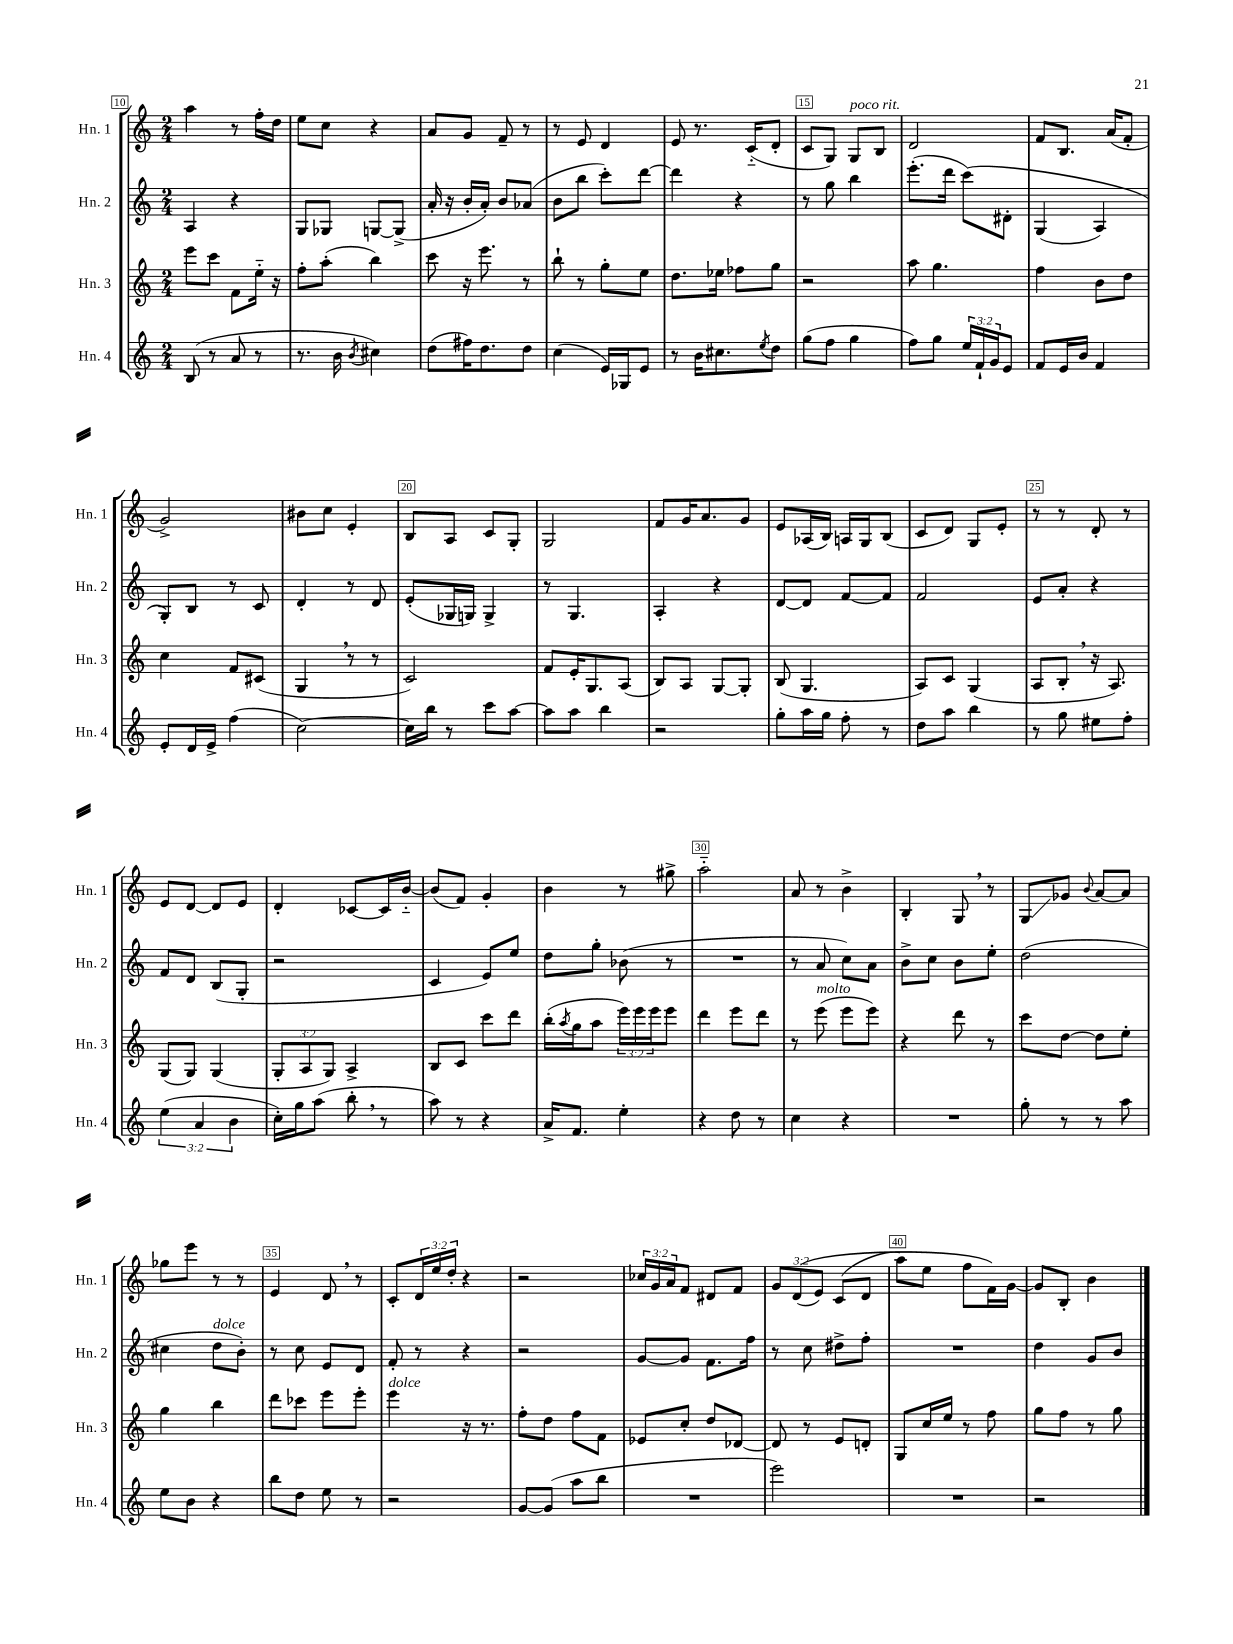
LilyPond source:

<<
\new StaffGroup <<
\new Staff = "s0" \with { instrumentName = "Hn. 1" shortInstrumentName = "Hn. 1" } {
    \clef treble \key c \major \numericTimeSignature \time 2/4 \override Staff.TupletNumber.text = #tuplet-number::calc-fraction-text
    a''4 r8 f''16-. d''16 |
    e''8 c''8 r4 |
    a'8 g'8 f'8-- r8 |
    r8 e'8 d'4 |
    e'8 r8. c'16-_( d'8-. |
    c'8 g8) g8^\markup { \italic "poco rit." } b8 |
    d'2 |
    f'8 b8. a'16( f'8-. |
    g'2->) |
    bis'8 c''8 e'4-. |
    b8 a8 c'8 g8-. |
    g2 |
    f'8 g'16 a'8. g'8 |
    e'8 aes16( b16) a16 g16 b8( |
    c'8 d'8) g8 e'8-. |
    r8 r8 d'8-. r8 |
    e'8 d'8~ d'8 e'8 |
    d'4-. ces'8~ ces'16 b'16~-_ |
    b'8( f'8) g'4-. |
    b'4 r8 gis''8-> |
    a''2-_ |
    a'8 r8 b'4-> |
    b4-. g8 \breathe r8 |
    g8\glissando ges'8 \appoggiatura { b'8 } a'8~ a'8 |
    ges''8 e'''8 r8 r8 |
    e'4 d'8 \breathe r8 |
    c'8-. \tuplet 3/2 { d'16 e''16 d''16-. } r4 |
    r2 |
    \tuplet 3/2 { ces''16 g'16 a'16 } f'8 dis'8 f'8 |
    \tuplet 3/2 { g'8 d'8(\( e'8) } c'8( d'8 |
    a''8) e''8 f''8 f'16\) g'16~ |
    g'8 b8-. b'4 \bar "|." |
}
\new Staff = "s1" \with { instrumentName = "Hn. 2" shortInstrumentName = "Hn. 2" } {
    \clef treble \key c \major \numericTimeSignature \time 2/4
    a4 r4 |
    g8 ges8 g8~ g8->( |
    a'16-. r16 b'16-. a'16-.) b'8 aes'8( |
    b'8 b''8 c'''8-.) d'''8~ |
    d'''4 r4 |
    r8 g''8 b''4 |
    e'''8.-.( d'''16 c'''8)\( dis'8-. |
    g4( a4) |
    g8-.\) b8 r8 c'8 |
    d'4-. r8 d'8 |
    e'8-.( ges16 g16) g4-> |
    r8 g4. |
    a4-. r4 |
    d'8~ d'8 f'8~ f'8 |
    f'2 |
    e'8 a'8-. r4 |
    f'8 d'8 b8( g8-. |
    r2 |
    c'4 e'8) e''8 |
    d''8 g''8-. bes'8( r8 |
    R2 |
    r8 a'8 c''8) a'8 |
    b'8-> c''8 b'8 e''8-. |
    d''2( |
    cis''4 d''8^\markup { \italic "dolce" } b'8-.) |
    r8 c''8 e'8 d'8 |
    f'8-. r8 r4 |
    r2 |
    g'8~ g'8 f'8. f''16 |
    r8 c''8 dis''8-> f''8-. |
    R2 |
    d''4 g'8 b'8 \bar "|." |
}
\new Staff = "s2" \with { instrumentName = "Hn. 3" shortInstrumentName = "Hn. 3" } {
    \clef treble \key c \major \numericTimeSignature \time 2/4 \override Staff.TupletNumber.text = #tuplet-number::calc-fraction-text
    e'''8 c'''8 f'8 e''16-_ r16 |
    f''8-. a''8-.( b''4) |
    c'''8 r16 e'''8. r8 |
    b''8-! r8 g''8-. e''8 |
    d''8. ees''16 fes''8 g''8 |
    r2 |
    a''8 g''4. |
    f''4 b'8 d''8 |
    c''4 f'8 cis'8( |
    g4 \breathe r8 r8 |
    c'2) |
    f'8 e'16-. g8. a8( |
    b8) a8 g8~ g8-. |
    b8( g4. |
    a8) c'8 g4( |
    a8 b8-. \breathe r16 a8.) |
    g8( g8) g4( |
    \tuplet 3/2 { g8-. a8 g8) } a4-> |
    b8 c'8 c'''8 d'''8 |
    b''16-.( \acciaccatura { a''8 } g''16 a''8 \tuplet 3/2 { e'''16) e'''16 e'''16 } e'''8 |
    d'''4 e'''8 d'''8 |
    r8 e'''8^\markup { \italic "molto" }( e'''8 e'''8) |
    r4 d'''8 r8 |
    c'''8 d''8~ d''8 e''8-. |
    g''4 b''4 |
    d'''8 ces'''8 e'''8 e'''8-. |
    e'''4^\markup { \italic "dolce" } r16 r8. |
    f''8-. d''8 f''8 f'8 |
    ees'8 c''8-. d''8 des'8~ |
    des'8 r8 e'8 d'8-. |
    g8 c''16 e''16 r8 f''8 |
    g''8 f''8 r8 g''8 \bar "|." |
}
\new Staff = "s3" \with { instrumentName = "Hn. 4" shortInstrumentName = "Hn. 4" } {
    \clef treble \key c \major \numericTimeSignature \time 2/4 \override Staff.TupletNumber.text = #tuplet-number::calc-fraction-text
    b8( r8 a'8 r8 |
    r8. b'16 \acciaccatura { b'8 } cis''4) |
    d''8( fis''16) d''8. d''8 |
    c''4( e'16) ges16 e'8 |
    r8 b'16 cis''8. \acciaccatura { e''8 } d''8 |
    g''8( f''8 g''4 |
    f''8) g''8 \tuplet 3/2 { e''16 f'16-! g'16 } e'8 |
    f'8 e'16 b'16 f'4 |
    e'8-. d'16 e'16-> f''4( |
    c''2~) |
    c''16 b''16 r8 c'''8 a''8~ |
    a''8 a''8 b''4 |
    r2 |
    g''8-. a''16 g''16 f''8-. r8 |
    d''8 a''8 b''4 |
    r8 g''8 eis''8 f''8-. |
    \tuplet 3/2 { e''4( a'4 b'4 } |
    c''16-.) g''16 a''8( b''8-. \breathe r8 |
    a''8) r8 r4 |
    a'16-> f'8. e''4-. |
    r4 d''8 r8 |
    c''4 r4 |
    R2 |
    g''8-. r8 r8 a''8 |
    e''8 b'8 r4 |
    b''8 d''8 e''8 r8 |
    r2 |
    g'8~ g'8( a''8 b''8 |
    R2 |
    e'''2) |
    R2 |
    r2 \bar "|." |
}
>>
>>
\layout { \context { \Score currentBarNumber = #10 \override BarNumber.break-visibility = ##(#f #t #t) barNumberVisibility = #(every-nth-bar-number-visible 5) \override BarNumber.stencil = #(make-stencil-boxer 0.1 0.3 ly:text-interface::print) } }
